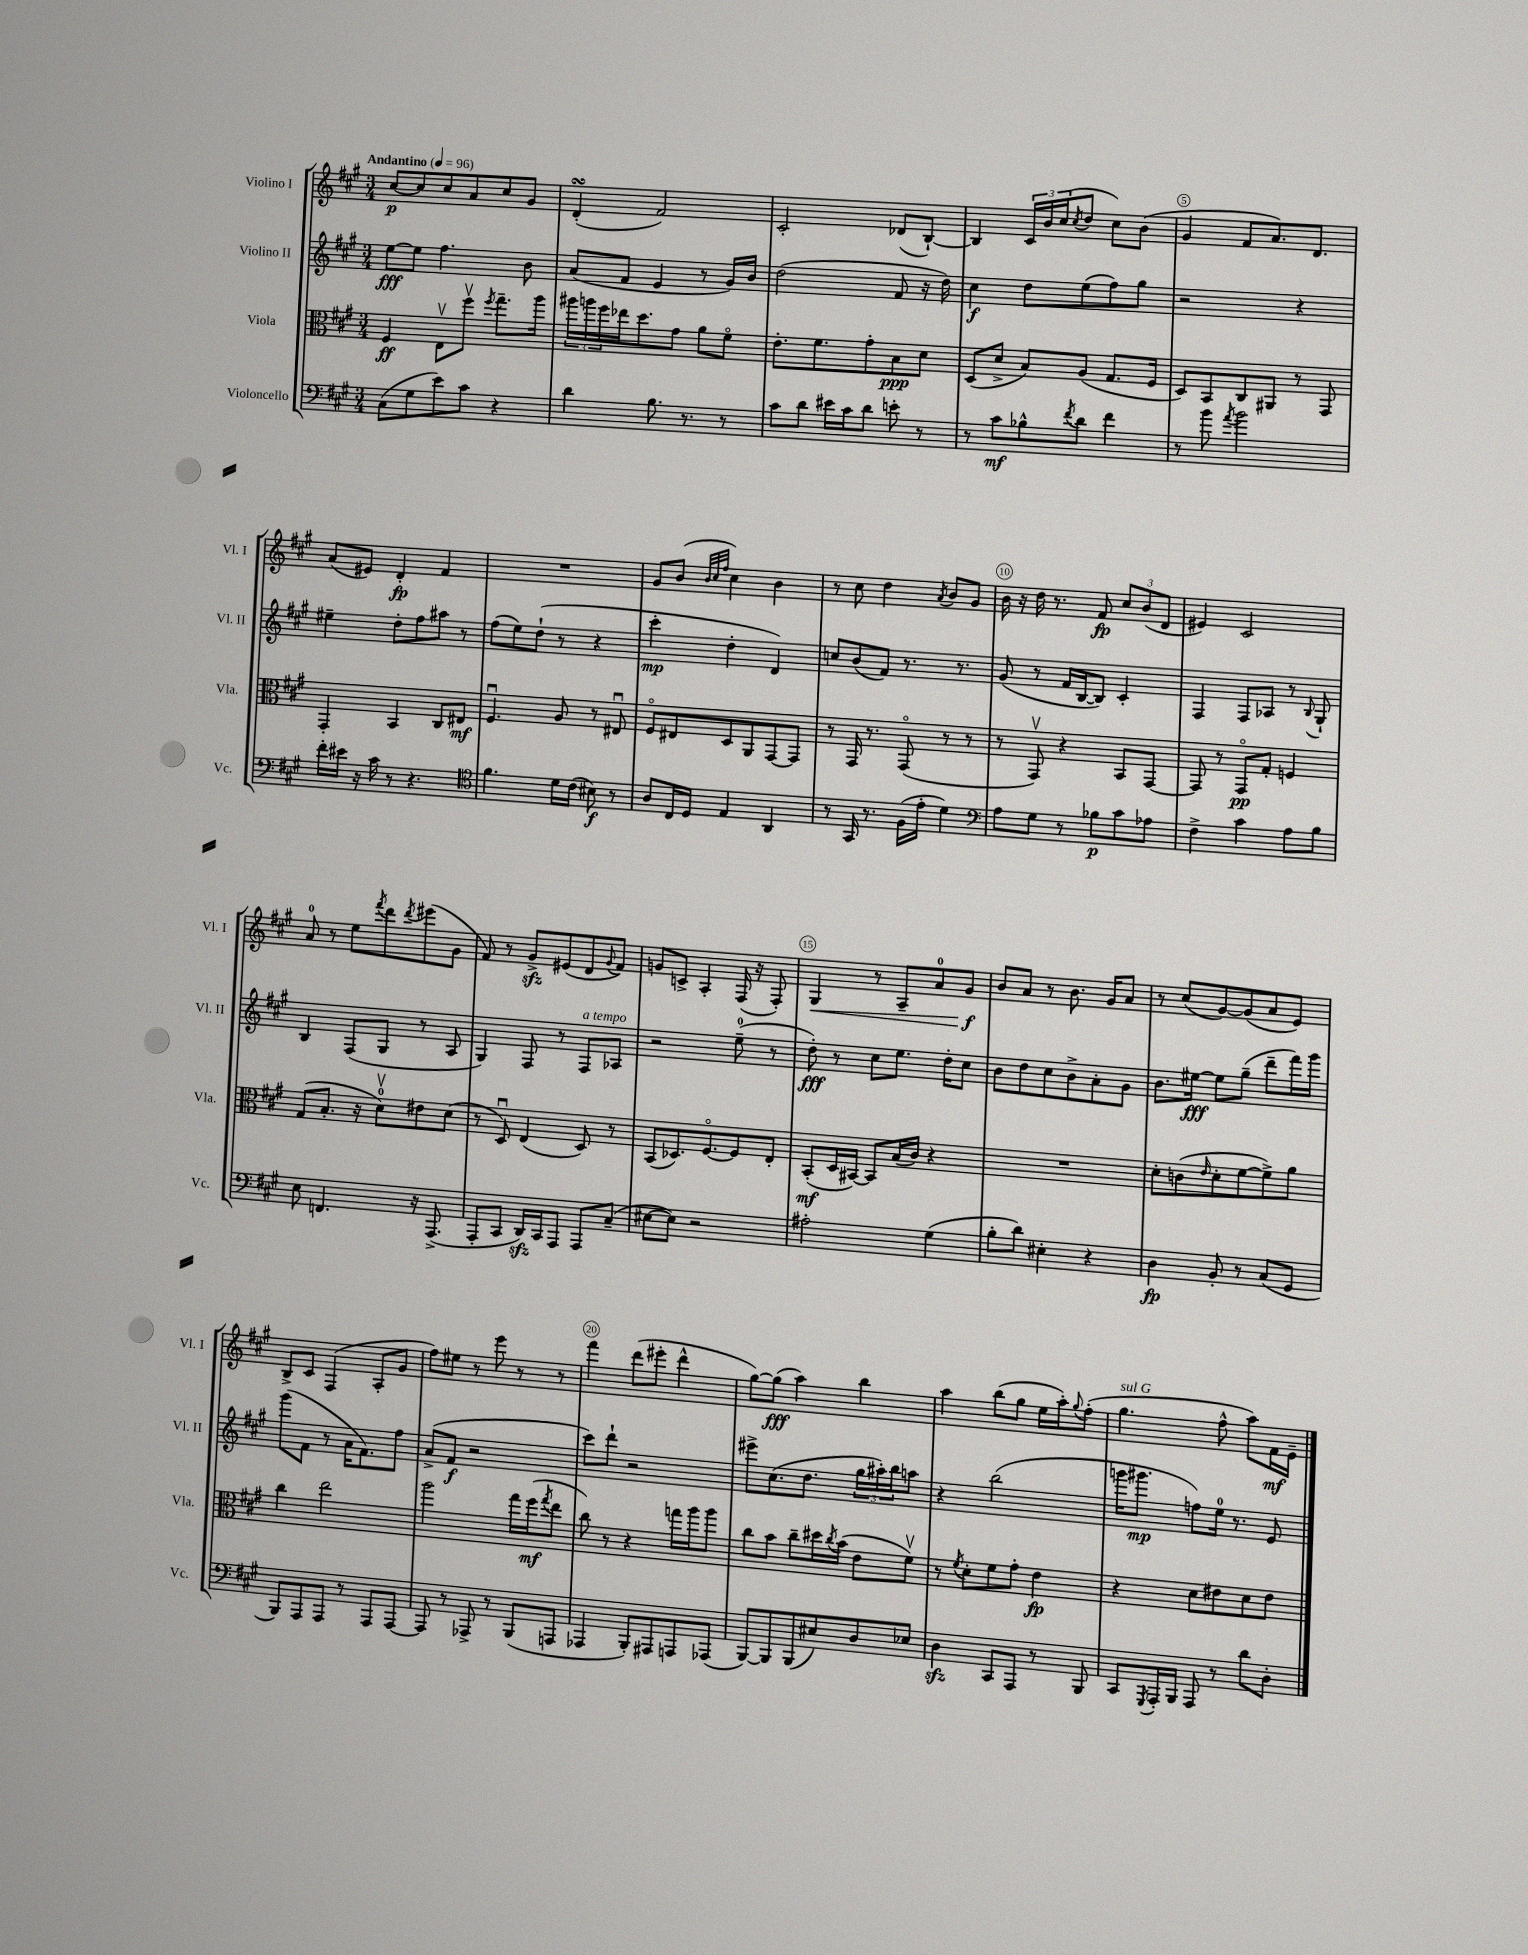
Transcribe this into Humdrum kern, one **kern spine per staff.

**kern	**dynam	**kern	**dynam	**kern	**dynam	**kern	**dynam
*part4	*part4	*part3	*part3	*part2	*part2	*part1	*part1
*staff4	*staff4	*staff3	*staff3	*staff2	*staff2	*staff1	*staff1
*I"Violoncello	*	*I"Viola	*	*I"Violino II	*	*I"Violino I	*
*I'Vc.	*	*I'Vla.	*	*I'Vl. II	*	*I'Vl. I	*
*clefF4	*	*clefC3	*	*clefG2	*	*clefG2	*
*k[f#c#g#]	*	*k[f#c#g#]	*	*k[f#c#g#]	*	*k[f#c#g#]	*
*M3/4	*	*M3/4	*	*M3/4	*	*M3/4	*
*MM96	*	*MM96	*	*MM96	*	*MM96	*
=1	=1	=1	=1	=1	=1	=1	=1
!	!	!	!	!	!	!LO:TX:a:B:t=Andantino	!
(8C#\L	.	4F#/	ff	[8ee\L	fff	[8cc#/L	p
8G#\	.	.	.	8ee\J]	.	8cc#/]	.
8e\)	.	8Ev\L	.	4.ff#\	.	8cc#/	.
8c#\J	.	8ff#v\J	.	.	.	8a/	.
.	.	8qff#/	.	.	.	.	.
4r	.	8.gg#~\L	.	.	.	8cc#/	.
.	.	.	.	8b\	.	8g#/J	.
.	.	16aa\Jk	.	.	.	.	.
=2	=2	=2	=2	=2	=2	=2	=2
4d\	.	24aa#X\LL	.	(8a/L	.	(4dsSSs'/	.
.	.	24aan\	.	.	.	.	.
.	.	24ff#\	.	.	.	.	.
.	.	16ee-X\J	.	8f#/J	.	.	.
.	.	8.dd\	.	.	.	.	.
8.B\	.	.	.	4e/	.	2f#/)	.
.	.	8g#\J	.	.	.	.	.
8.r	.	.	.	.	.	.	.
.	.	8a\L	.	8r	.	.	.
8r	.	8f#\J	.	16g#/LL)	.	.	.
.	.	.	.	16b/JJ	.	.	.
=3	=3	=3	=3	=3	=3	=3	=3
8c#\L	.	8.e'\L	.	(2dd\	.	2c#'/	.
8d\J	.	.	.	.	.	.	.
.	.	8.f#\	.	.	.	.	.
16e#X\LL	.	.	.	.	.	.	.
16c#\J	.	.	.	.	.	.	.
8d\J	.	8g#'\	.	.	.	.	.
8en'\	.	8B\	ppp	8f#/	.	(8d-X/L	.
8r	.	8d\J	.	16r	.	[8B`/J)	.
.	.	.	.	16dd\)	.	.	.
=4	=4	=4	=4	=4	=4	=4	=4
8r	.	(8D/L	.	4cc#\	f	4B/]	.
8c#\L	mf	8d^/J	.	.	.	.	.
8B-X^^\	.	8B/L)	.	8dd\L	.	24c#/LL	.
.	.	.	.	.	.	24b/	.
.	.	.	.	.	.	(24cc#/J	.
8qf#/	.	.	.	.	.	8qcc#/	.
8d\J	.	(8A/J	.	(8ee\	.	8dd/J	.
4f#\	.	8.G#/L	.	8ff#\)	.	8cc#\L)	.
.	.	.	.	8gg#\J	.	(8b\J	.
.	.	16F#/Jk	.	.	.	.	.
=5	=5	=5	=5	=5	=5	=5	=5
8r	.	8D/L)	.	2r	.	4g#/	.
8b\	.	8BB/	.	.	.	.	.
8qa/	.	.	.	.	.	.	.
2b\	.	8C#/	.	.	.	8f#/L	.
.	.	8AA#X/J	.	.	.	8.a/)	.
.	.	8r	.	4r	.	.	.
.	.	.	.	.	.	8.d/J	.
.	.	8GG#/	.	.	.	.	.
!!LO:LB:g=z
=6	=6	=6	=6	=6	=6	=6	=6
16f#'\LL	.	4GG#'/	.	4ee#X~\	.	(8a/L	.
16e#X\JJ	.	.	.	.	.	.	.
16r	.	.	.	.	.	8e#X/J)	.
16c#\	.	.	.	.	.	.	.
8r	.	4BB/	.	8dd'\L	.	4d'/	fp
4.r	.	.	.	8ff#\	.	.	.
.	.	8C#/L	.	8aa#X\J	.	4f#/	.
.	.	8E#X/J	mf	8r	.	.	.
=7	=7	=7	=7	=7	=7	=7	=7
*clefC4	*	*	*	*	*	*	*
4.f#\	.	4.F#u/	.	(8ff#\L	.	2.r	.
.	.	.	.	8ee\)	.	.	.
.	.	.	.	(8dd`\J	.	.	.
16d\LL	.	8A/	.	8r	.	.	.
(16c#\JJ	.	.	.	.	.	.	.
8B#X\)	f	8r	.	4r	.	.	.
8r	.	8E#Xu/	.	.	.	.	.
=8	=8	=8	=8	=8	=8	=8	=8
8A/L	.	8F#/L	.	4ccc#'\	mp	8g#/L	.
16C#/L	.	8E#X/	.	.	.	(8b/J	.
16D/JJ	.	.	.	.	.	.	.
.	.	.	.	.	.	32qqb/LLL	.
.	.	.	.	.	.	32qqcc#/	.
.	.	.	.	.	.	32qqff#/JJJ	.
4E/	.	8D/	.	4dd'\	.	4cc#\)	.
.	.	8AA/	.	.	.	.	.
4AA/	.	[8GG#/	.	4d/)	.	4b\	.
.	.	8GG#/J]	.	.	.	.	.
=9	=9	=9	=9	=9	=9	=9	=9
8r	.	8r	.	8ccn/L	.	8r	.
16GG#/	.	16GG#/	.	(8b/	.	8cc#\	.
8.r	.	8.r	.	.	.	.	.
.	.	.	.	8f#/J)	.	4dd\	.
(16F#\LL	.	(8GG#/	.	8.r	.	.	.
16e'\JJ	.	.	.	.	.	.	.
.	.	.	.	.	.	8qa/	.
4d\)	.	8r	.	.	.	8b/L	.
.	.	.	.	8.r	.	.	.
.	.	8r	.	.	.	8g#/J	.
=10	=10	=10	=10	=10	=10	=10	=10
*clefF4	*	*	*	*	*	*	*
8A\L	.	8r	.	(8g#/	.	16b\	.
.	.	.	.	.	.	16r	.
8G#\J	.	8GG#v/)	.	8r	.	16dd\	.
.	.	.	.	.	.	8.r	.
8r	.	4r	.	16f#/LL	.	.	.
.	.	.	.	[16B/J	.	.	.
8B-X\L	p	.	.	8B/J])	.	8f#/	fp
8c#\	.	8BB/L	.	4c#'/	.	12cc#/L	.
.	.	.	.	.	.	(12b/	.
8A-X\J	.	[8GG#/J	.	.	.	.	.
.	.	.	.	.	.	12d/J	.
=11	=11	=11	=11	=11	=11	=11	=11
4F#^\	.	8GG#/]	.	4F#/	.	4e#X/)	.
.	.	8r	.	.	.	.	.
4c#\	.	8GG#/L	pp	8F#/L	.	2c#/	.
.	.	8G#'/J	.	8A-X/J	.	.	.
8A\L	.	4Fn/	.	8r	.	.	.
.	.	.	.	8qqB/	.	.	.
8B\J	.	.	.	8G#`/	.	.	.
!!LO:LB:g=z
=12	=12	=12	=12	=12	=12	=12	=12
8E\	.	(8G#/L	.	4B/	.	8a/	.
4.FFn/	.	8.B'/J	.	.	.	8r	.
.	.	.	.	(8F#/L	.	8ee\L	.
.	.	16r	.	.	.	.	.
.	.	.	.	.	.	8qfff#/	.
.	.	8dv\L)	.	8G#/J	.	8ddd\	.
.	.	.	.	.	.	8qddd/	.
16r	.	8e#X\	.	8r	.	(8eee#X\	.
(8.AAA^/	.	.	.	.	.	.	.
.	.	(8d\J	.	8A/	.	8g#\J	.
=13	=13	=13	=13	=13	=13	=13	=13
8AAA'/L	.	8r	.	4G#/)	.	8f#/)	.
8CC#/J	.	8Du/)	.	.	.	8r	.
16DDzz/LL)	.	(4E/	.	8F#/	.	8g#zz^/L	.
16CC#/J	.	.	.	.	.	.	.
8AAA/J	.	.	.	8r	.	(8e#X/	.
!	!	!	!	!LO:TX:a:i:t=a tempo	!	!	!
8AAA/L	.	8D/)	.	8F#/L	.	8d/	.
.	.	.	.	.	.	8qqg#/	.
(8C#~/J	.	8r	.	8A-X/J	.	8f#/J)	.
=14	=14	=14	=14	=14	=14	=14	=14
[8E#X\L	.	(8BB/L	.	2r	.	8gn/L	.
8E#\J])	.	8.D-X/)	.	.	.	8cn^/J	.
2r	.	.	.	.	.	4A'/	.
.	.	[8.F#/	.	.	.	.	.
.	.	8F#/]	.	(8ee~\	.	(16F#/	.
.	.	.	.	.	.	16r	.
.	.	8E'/J	.	8r	.	8F#'/)	.
=15	=15	=15	=15	=15	=15	=15	=15
!	!	!	!	!	!	!	!LO:HP:b
2A#X'\	.	(8BB'/L	mf	8dd'\)	fff	4G#/	<
.	.	16D/L	.	8r	.	.	.
.	.	[16BB#X/JJ)	.	.	.	.	.
.	.	8BB#/L]	.	8cc#\L	.	8r	.
.	.	(16B/L	.	8.ee\J	.	8A~/L	.
.	.	16c#/JJ)	.	.	.	.	.
(4G#\	.	4r	.	.	.	8a/	.
.	.	.	.	16dd'\KL	.	.	.
.	.	.	.	8cc#\J	.	8g#/J	f
.	.	.	.	.	.	.	[
=16	=16	=16	=16	=16	=16	=16	=16
8B'\L	.	2.r	.	8b\L	.	8b/L	.
8d\J)	.	.	.	8dd\	.	8a/J	.
4E#X'\	.	.	.	8cc#\	.	8r	.
.	.	.	.	8b^\	.	8.b\	.
4r	.	.	.	8a'\	.	.	.
.	.	.	.	.	.	16g#/KL	.
.	.	.	.	8g#\J	.	8a/J	.
=17	=17	=17	=17	=17	=17	=17	=17
4D\	fp	8d'\L	.	8.b\L	.	8r	.
.	.	(8cn\	.	.	.	(8cc#/L	.
.	.	.	.	[16ee#X\Jk	fff	.	.
.	.	16qqe/	.	.	.	.	.
8BB'/	.	8d'\	.	8ee#\L]	.	[8g#/)	.
8r	.	[8f#\	.	(8gg#~\J	.	(8g#/]	.
(8C#/L	.	8f#^\])	.	8ddd~\L	.	8a/	.
8GG#/J	.	8a\J	.	16fff#\L)	.	8e/J)	.
.	.	.	.	16ggg#\JJ	.	.	.
!!LO:LB:g=z
=18	=18	=18	=18	=18	=18	=18	=18
8BBB/L)	.	4cc#\	.	(8ggg#\L	.	8B^/L	.
8AAA/	.	.	.	8f#\J	.	8c#/J	.
8AAA/J	.	2ee\	.	8r	.	(4F#/	.
8r	.	.	.	16a\KL	.	.	.
.	.	.	.	8.f#\)	.	.	.
8AAA/L	.	.	.	.	.	8A'/L	.
[8AAA/J	.	.	.	8ff#\J	.	8g#/J	.
=19	=19	=19	=19	=19	=19	=19	=19
8AAA/]	.	2aa\	.	(8a^/L	.	8ff#\L)	.
8r	.	.	.	8f#/J	f	8ee#X\J	.
8AAA-X^/	.	.	.	2r	.	8r	.
8r	.	.	.	.	.	8eee\	.
(8BBB/L	.	16gg#\LL	.	.	.	8r	.
.	.	(16ff#\J	mf	.	.	.	.
.	.	8qgg#/	.	.	.	.	.
8AAAn/J	.	8ee\J	.	.	.	8r	.
=20	=20	=20	=20	=20	=20	=20	=20
4AAA-X/	.	8cc#\)	.	8ccc#\L)	.	4fff#\	.
.	.	8r	.	8ddd`\J	.	.	.
8BBB'/L)	.	4r	.	2r	.	(8ddd\L	.
8AAA#X/	.	.	.	.	.	8eee#X'\J	.
8AAAn/	.	16ggn\LL	.	.	.	4ddd^^\	.
.	.	16aa\J	.	.	.	.	.
(8AAA-X/J	.	8aa\J	.	.	.	.	.
=21	=21	=21	=21	=21	=21	=21	=21
[8BBB/L)	.	8cc#\L	.	8eee#X^\L	.	[8gg#\L)	.
8BBB/]	.	8b\J	.	(8.cc#\	.	(8gg#\J]	fff
(8BBB/	.	8cc#~\L	.	.	.	4aa\)	.
.	.	.	.	8.dd\J	.	.	.
8E#X/)	.	16dd#X\L	.	.	.	.	.
.	.	8qcc#/	.	.	.	.	.
.	.	(16b\JJ	.	.	.	.	.
8D/	.	8e\L	.	24gg#\LL	.	4bb\	.
.	.	.	.	24aa#X'\)	.	.	.
.	.	.	.	24bb\J	.	.	.
8E-X/J	.	8f#v\J)	.	8aan\J	.	.	.
=22	=22	=22	=22	=22	=22	=22	=22
4Dzz\	.	8r	.	4r	.	4aa\	.
.	.	8qf#/	.	.	.	.	.
.	.	8d'\L	.	.	.	.	.
8CC#/L	.	8f#\	.	(2bb\	.	(8bb\L	.
8AAA/J	.	8g#'\J	.	.	.	8gg#\J	.
8r	.	4e\	fp	.	.	16ee\LL	.
.	.	.	.	.	.	16aa'\J)	.
.	.	.	.	.	.	8qqgg#/	.
8BBB/	.	.	.	.	.	(8ff#'\J	.
=23	=23	=23	=23	=23	=23	=23	=23
!	!	!	!	!	!	!LO:TX:a:i:t=sul G	!
8CC#/L	.	4r	.	16gggn\KL	.	4.gg#\	.
.	.	.	.	8.ggg#X\J	mp	.	.
8qGGG#/	.	.	.	.	.	.	.
16AAA'/L	.	.	.	.	.	.	.
16BBB/JJ	.	.	.	.	.	.	.
8AAA/	.	8d\L	.	8ffn\L)	.	.	.
8r	.	8e#X\	.	16ee\Jk	.	8ff#^^\	.
.	.	.	.	8.r	.	.	.
8d\L	.	8d\	.	.	.	8aa\L)	.
8D'\J	.	8e#\J	.	8e/	.	16f#\L	mf
.	.	.	.	.	.	16e~\JJ	.
==	==	==	==	==	==	==	==
*-	*-	*-	*-	*-	*-	*-	*-
